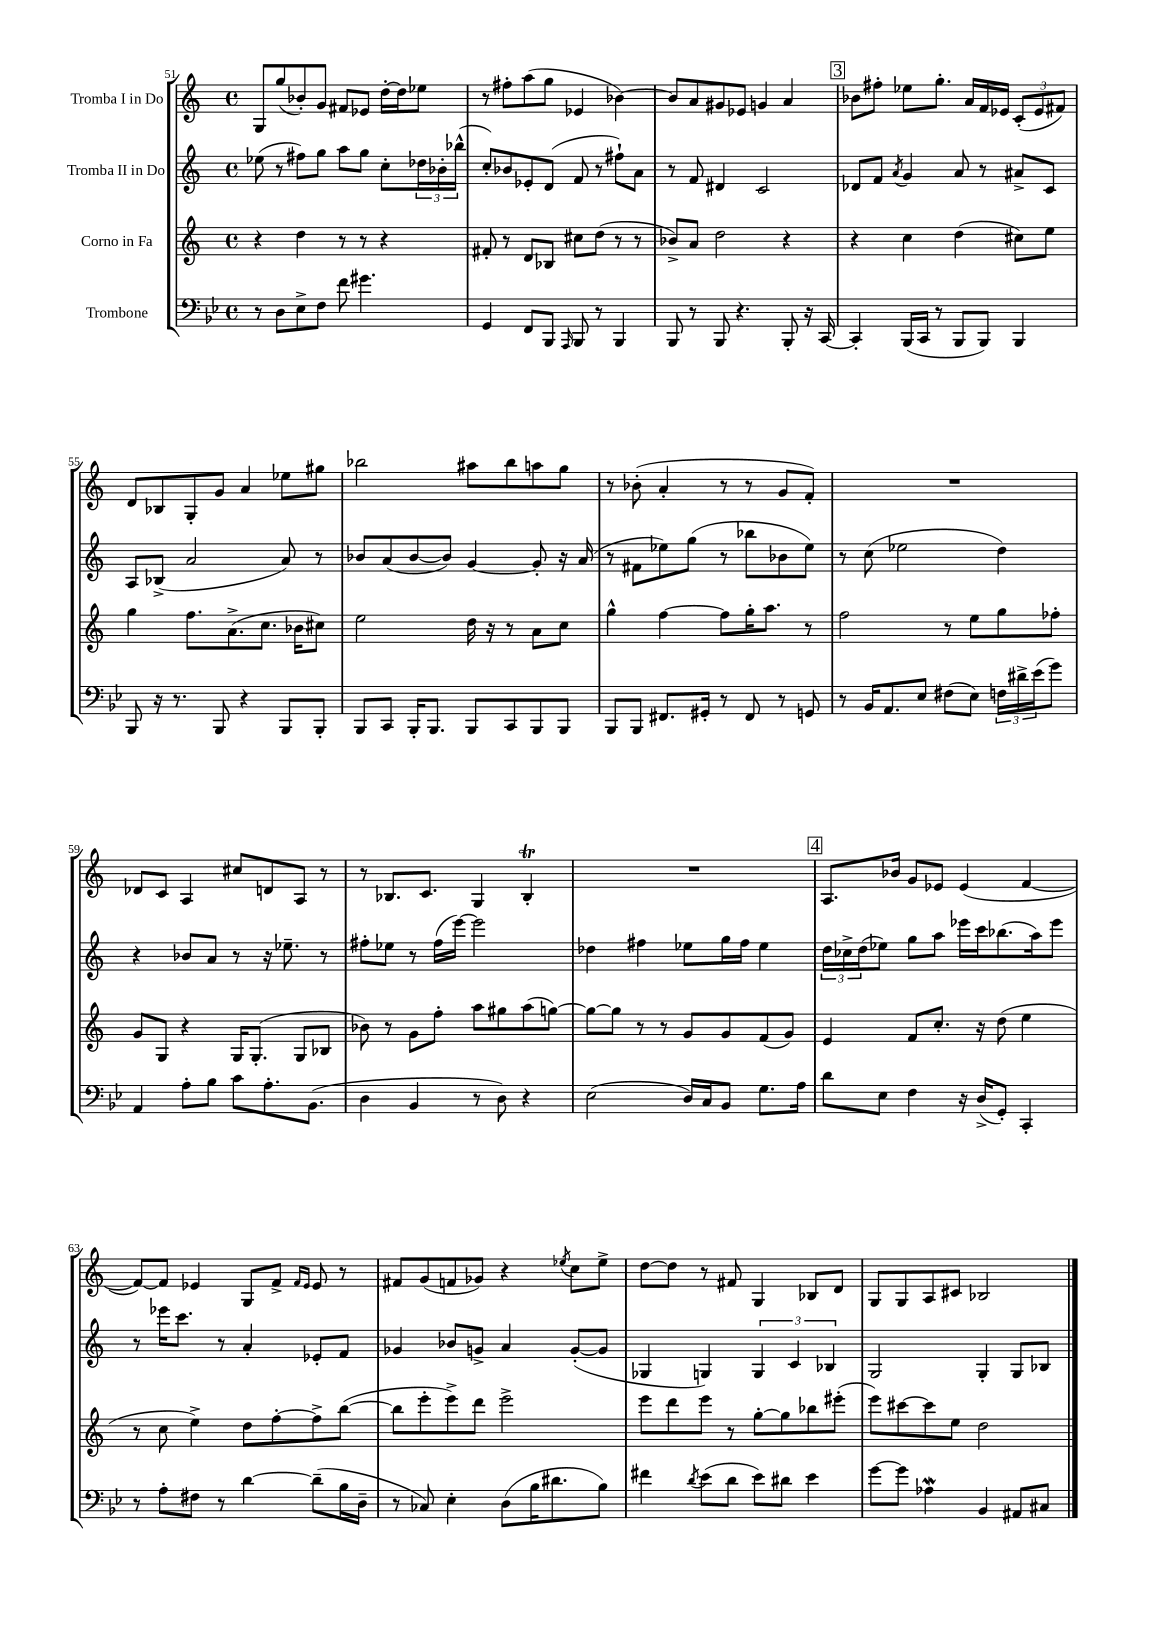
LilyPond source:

<<
\new StaffGroup <<
\new Staff = "s0" \with { instrumentName = "Tromba I in Do" } {
    \clef treble \key c \major \defaultTimeSignature \time 4/4
    g8 g''8( bes'8-.) g'8 fis'8 ees'8 d''16~-. d''16 ees''8 |
    r8 fis''8-. a''8( g''8 ees'4 bes'4~) |
    bes'8 a'8 gis'8 ees'8 g'4 a'4 |
    \mark \markup { \box "3" } bes'8 fis''8-. ees''8 g''8.-. a'16 f'16 ees'16 \tuplet 3/2 { c'8-.( ees'8 fis'8) } |
    d'8 bes8 g8-. g'8 a'4 ees''8 gis''8 |
    bes''2 ais''8 bes''8 a''8 g''8 |
    r8 bes'8-.( a'4-. r8 r8 g'8 f'8-.) |
    R1 |
    des'8 c'8 a4 cis''8 d'8 a8 r8 |
    r8 bes8. c'8. g4 bes4-.\trill |
    R1 |
    \mark \markup { \box "4" } a8. bes'16 g'8 ees'8 ees'4( f'4~ |
    f'8~) f'8 ees'4 g8 f'8-> \grace { f'16 ees'16 } ees'8 r8 |
    fis'8 g'8( f'8 ges'8) r4 \acciaccatura { ees''8 } c''8 ees''8-> |
    d''8~ d''8 r8 fis'8 g4 bes8 d'8 |
    g8 g8 a8 cis'8 bes2 \bar "|." |
}
\new Staff = "s1" \with { instrumentName = "Tromba II in Do" } {
    \clef treble \key c \major \defaultTimeSignature \time 4/4
    ees''8( r8 fis''8) g''8 a''8 g''8 c''8-. \tuplet 3/2 { des''16 bes'16-. bes''16-^( } |
    c''8-.) bes'8 ees'8-. d'8( f'8 r8 fis''8-!) a'8 |
    r8 f'8 dis'4 c'2 |
    \mark \markup { \box "3" } des'8 f'8 \acciaccatura { a'8 } g'4 a'8 r8 ais'8-> c'8 |
    a8 bes8->( a'2 a'8) r8 |
    bes'8 a'8( bes'8~ bes'8) g'4~ g'8-. r16 a'16( |
    r8 fis'8 ees''8) g''8( r8 bes''8 bes'8 ees''8) |
    r8 c''8( ees''2 d''4) |
    r4 bes'8 a'8 r8 r16 ees''8.-- r8 |
    fis''8-. ees''8 r8 fis''16( e'''16~) e'''2 |
    des''4 fis''4 ees''8 g''16 fis''16 ees''4 |
    \mark \markup { \box "4" } \tuplet 3/2 { d''16 ces''16-> d''16( } ees''8) g''8 a''8 ees'''16 c'''16 bes''8.( a''16) ees'''8 |
    r8 ees'''16 c'''8. r8 a'4-. ees'8-. f'8 |
    ges'4 bes'8 g'8-> a'4 g'8~-.( g'8 |
    ges4 g4) \tuplet 3/2 { g4 c'4 bes4 } |
    g2 g4-. g8 bes8 \bar "|." |
}
\new Staff = "s2" \with { instrumentName = "Corno in Fa" } {
    \clef treble \key c \major \defaultTimeSignature \time 4/4
    r4 d''4 r8 r8 r4 |
    fis'8-. r8 d'8 bes8 cis''8 d''8( r8 r8 |
    bes'8->) a'8 d''2 r4 |
    \mark \markup { \box "3" } r4 c''4 d''4( cis''8) e''8 |
    g''4 f''8. a'8.->( c''8. bes'16 cis''8) |
    e''2 d''16 r16 r8 a'8 c''8 |
    g''4-^ f''4~ f''8 g''16-. a''8. r8 |
    f''2 r8 e''8 g''8 fes''8-. |
    g'8 g8 r4 g16 g8.-.( g8 bes8 |
    bes'8) r8 g'8 f''8-. a''8 gis''8 a''8( g''8~) |
    g''8~ g''8 r8 r8 g'8 g'8 f'8( g'8) |
    \mark \markup { \box "4" } e'4 f'8 c''8.-. r16 d''8( e''4 |
    r8 c''8 e''4->) d''8 f''8~-. f''8-> b''8~( |
    b''8 e'''8-. e'''8->) d'''8 e'''2-> |
    e'''8 d'''8 e'''8 r8 g''8~-. g''8 bes''8 eis'''8-.( |
    e'''8) cis'''8~ cis'''8 e''8 d''2 \bar "|." |
}
\new Staff = "s3" \with { instrumentName = "Trombone" } {
    \clef bass \key bes \major \defaultTimeSignature \time 4/4
    r8 d8 ees8-> f8 f'8 gis'4. |
    g,4 f,8 bes,,8 \grace { a,,16 } bes,,8 r8 bes,,4 |
    bes,,8 r8 bes,,8 r4. bes,,8-. r16 c,16~ |
    \mark \markup { \box "3" } c,4-. bes,,16( c,16 r8 bes,,8 bes,,8) bes,,4 |
    bes,,8 r16 r8. bes,,8 r4 bes,,8 bes,,8-. |
    bes,,8 c,8 bes,,16-. bes,,8. bes,,8 c,8 bes,,8 bes,,8 |
    bes,,8 bes,,8 fis,8. gis,16-. r8 fis,8 r8 g,8 |
    r8 bes,16 a,8. ees8 fis8( ees8) \tuplet 3/2 { f16 dis'16-> ees'16( } g'8) |
    a,4 a8-. bes8 c'8 a8.-. bes,8.( |
    d4 bes,4 r8 d8) r4 |
    ees2( d16) c16 bes,8 g8. a16 |
    \mark \markup { \box "4" } d'8 ees8 f4 r16 d16->( g,8-.) c,4-. |
    r8 a8-. fis8 r8 d'4~ d'8--( bes16 d16-- |
    r8 ces8) ees4-. d8( bes16 dis'8. bes8) |
    fis'4 \acciaccatura { d'8 } ees'8( d'8 ees'8) dis'8 ees'4 |
    g'8~ g'8 aes4\mordent bes,4 ais,8 cis8 \bar "|." |
}
>>
>>
\layout { \context { \Score currentBarNumber = #51 } }
